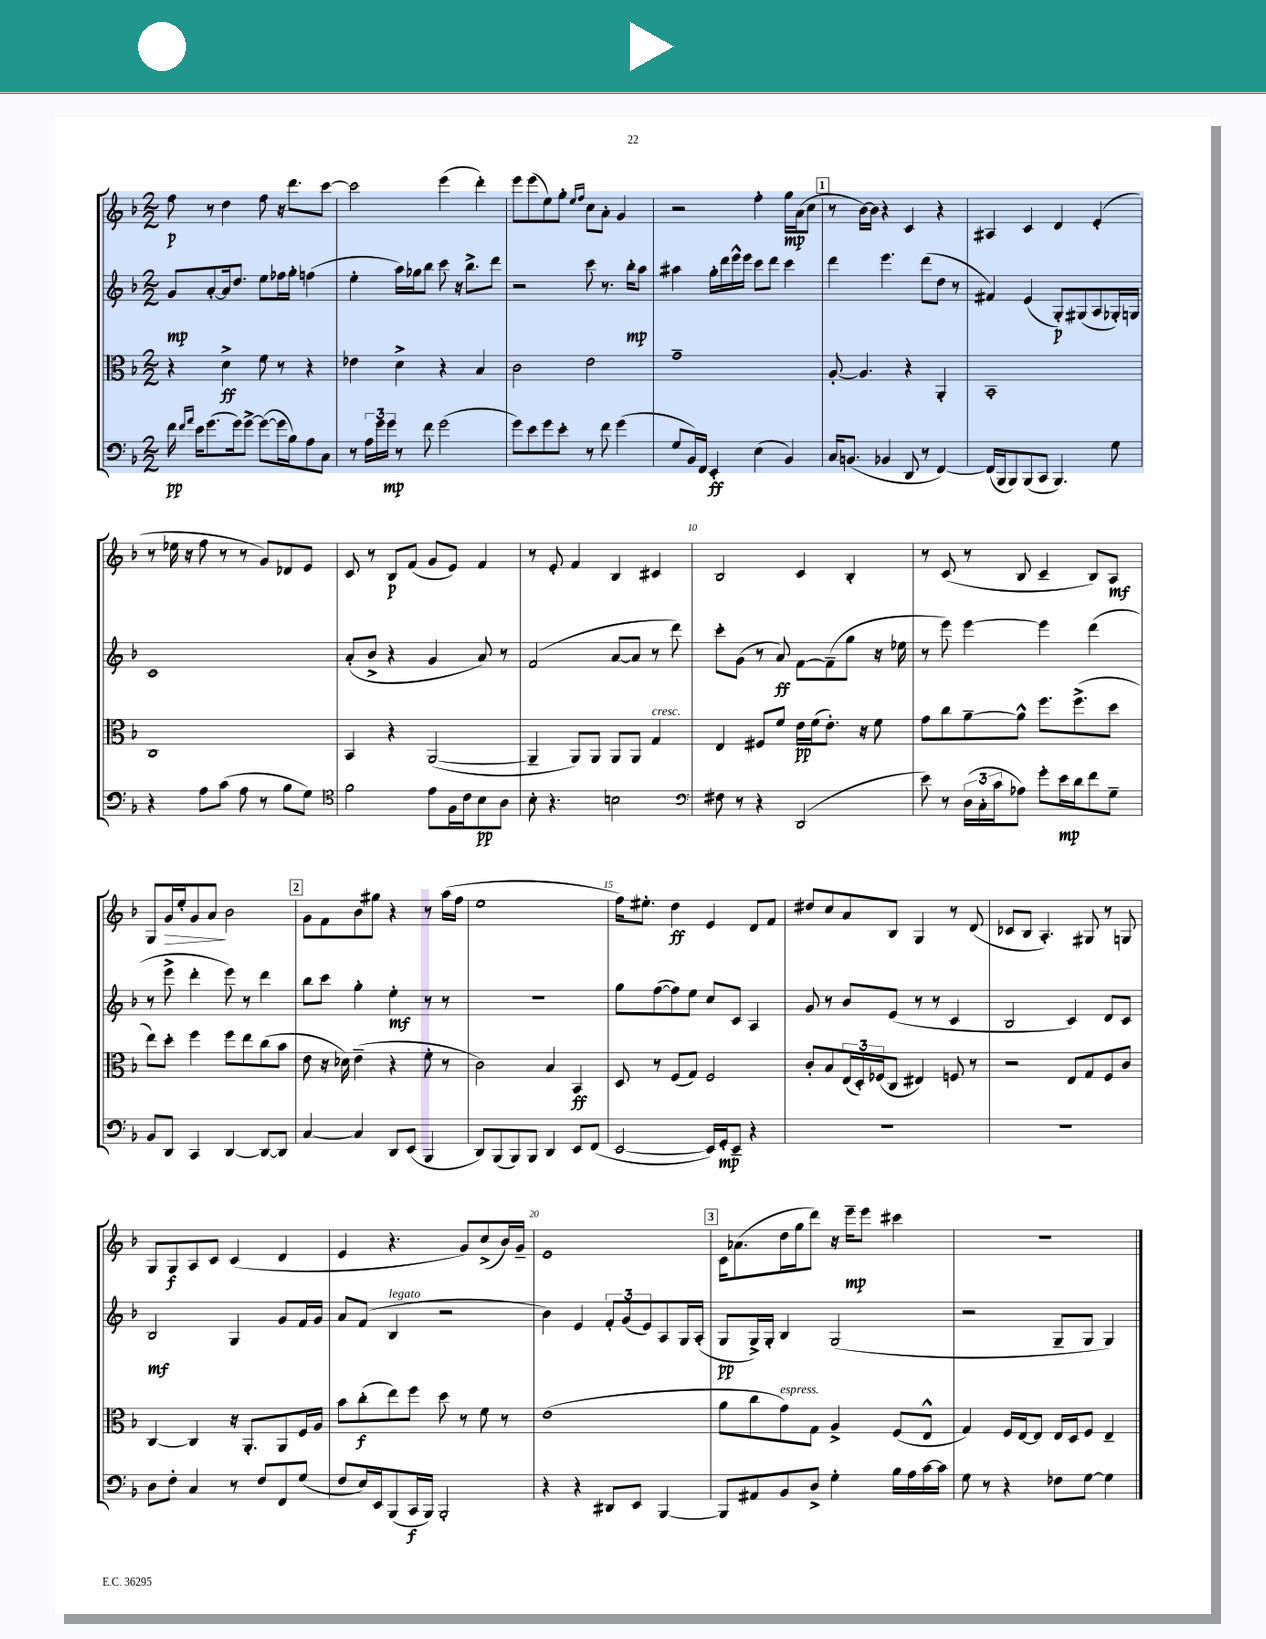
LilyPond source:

<<
\new StaffGroup <<
\new Staff = "s0" {
    \clef treble \key f \major \numericTimeSignature \time 2/2
    f''8\p r8 d''4 f''8 r16 d'''8. c'''8~ |
    c'''2 e'''4( d'''4-.) |
    e'''8 e'''8( e''8) g''8-. \grace { e''16 f''16 } c''8 a'8-. g'4 |
    r2 f''4-. g''16\mp a'16( c''8 |
    \mark \markup { \box "1" } r8 bes'16~) bes'16 r4 c'4 r4 |
    ais4 c'4 d'4 e'4-.( |
    r8 ees''16 r16 f''8 r8 r8 g'8) des'8 e'8 |
    c'8 r8 bes8\p f'8( g'8 e'8) f'4 |
    r8 e'8-. f'4 bes4 cis'4 |
    bes2 c'4 bes4-. |
    r8 c'8( r8 bes8 c'4-- bes8) a8\mf |
    g8 g'16\> e''16-. g'8 a'8\! bes'2 |
    \mark \markup { \box "2" } g'8 f'8 bes'8 gis''8 r4 r8 a''16( f''16 |
    e''1 |
    f''16) eis''8.-. d''4\ff e'4 d'8 f'8 |
    dis''8 c''8 a'8 bes8 g4 r8 d'8( |
    ces'8 bes8 a4.-.) gis8 r8 g8 |
    g8 g8\f a8 c'8 c'4( d'4 |
    e'4 r4. g'8) c''8->( bes'16) g'16-- |
    e'1 |
    \mark \markup { \box "3" } c'16 aes'8.( d''16 g''16 d'''8) r16 e'''16--\mp e'''8 cis'''4 |
    R1 \bar "|." |
}
\new Staff = "s1" {
    \clef treble \key f \major \numericTimeSignature \time 2/2
    g'8\mp a'8~-. a'16 d''8. e''8 fes''16 g''16-. f''4( |
    e''4-. a''16) ges''16 bes''8 c'''8 r16 bes''8.-> d'''8 |
    r2 c'''8 r8. bes''16-.\mp a''8 |
    ais''4 g''16-. d'''16 e'''16-^ e'''16 c'''8 d'''8 c'''4 |
    \mark \markup { \box "1" } d'''4 e'''4. d'''8( d''8 r8 |
    fis'4) e'4( g8-.\p) gis8( a8 ges16-.) g16 |
    c'1 |
    a'8-.( bes'8-> r4 g'4 a'8) r8 |
    f'2( a'8~ a'8 r8 d'''8) |
    c'''8-. g'8( r8 a'8\ff) f'8~ f'8--( g''8 r16 ees''16 |
    r8 e'''8) e'''4~ e'''4 d'''4( |
    r8 e'''8-> d'''4-. e'''8) r8 d'''4 |
    \mark \markup { \box "2" } bes''8 c'''8 g''4-. e''4-.\mf r8 r8 |
    R1 |
    g''8 f''8~( f''8) e''8 c''8 c'8 a4 |
    g'8 r8 bes'8 e'8( r8 r8 c'4 |
    bes2 c'4) d'8 c'8 |
    bes2\mf g4 g'8 f'16 g'16 |
    a'8 f'8( bes4^\markup { \italic "legato" } r2 |
    bes'4) e'4 \tuplet 3/2 { f'8-. g'8( e'8) } a8 g16 a16-.( |
    \mark \markup { \box "3" } g8\pp g16->) g16-. bes4 g2( |
    r2 g8-- g8 g4) \bar "|." |
}
\new Staff = "s2" {
    \clef alto \key f \major \numericTimeSignature \time 2/2
    r4 d'4->\ff f'8 r8 r4 |
    ees'4 d'4-> r4 bes4 |
    c'2 e'2 |
    g'1-- |
    \mark \markup { \box "1" } a8~-. a4. r4 a,4-. |
    bes,1-. |
    c1 |
    bes,4 r4 a,2~( |
    a,4-- a,8) a,8 a,8 a,8 g4^\markup { \italic "cresc." } |
    e4 fis8 f'8 e'16\pp f'16( e'8.-.) r16 f'8 |
    g'8 c''8 a'8~-- a'8-^ f''8. f''8.->( d''8 |
    e''8) d''8-. f''4 f''8 e''8 c''8( bes'8 |
    \mark \markup { \box "2" } e'8 r16 des'16) e'4--( r4 f'8-. r8 |
    c'2) bes4 bes,4\ff |
    d8 r8 f8( g8) f2 |
    c'8-. bes8 \tuplet 3/2 { e16( d16-.) fes16( } c8 eis4) f8 r8 |
    r2 e8 g8 f8 c'8 |
    c4~ c4 r16 a,8.-. a,8 f16 a16 |
    bes'8 c''8-.\f( e''8) f''8 d''8 r8 f'8 r8 |
    e'1( |
    \mark \markup { \box "3" } a'8 c''8 g'8^\markup { \italic "espress." }) g8 a4-> f8( e8-^ |
    g4) f16 e16~ e8 e16 d16 f8 e4-- \bar "|." |
}
\new Staff = "s3" {
    \clef bass \key f \major \numericTimeSignature \time 2/2
    f'16\pp \grace { f'16 a'16 } e'16 g'8.( g'16) g'8~-> g'8~( g'16 bes16) a8 c8 |
    r8 \tuplet 3/2 { a16 g'16 g'16\mp } r8 f'8 g'2( |
    g'8) e'8 g'8 e'8-. r8 f'8 g'4( |
    g8 bes,16) f,16 e,4-.\ff e4( bes,4) |
    \mark \markup { \box "1" } c16 b,8.( bes,4 d,8 r8 f,4~) |
    f,16( bes,,16 bes,,8) bes,,8( c,8 bes,,4.) g8 |
    r4 a8 c'8( a8 r8 bes8 g8) |
    \clef tenor f'2 e'8 f16 c'16 bes8\pp a8 |
    bes8-. r4. b2 |
    \clef bass fis8 r8 r4 d,2( |
    e'8) r8 \tuplet 3/2 { d16( c16-. c'16 } aes8) g'8-. e'16\mp d'16 f'8 g8-- |
    bes,8 d,8 c,4 d,4~ d,8~ d,8 |
    \mark \markup { \box "2" } c4~ c4 d,8 e,8( bes,,4 |
    d,8) bes,,8( bes,,8) bes,,8 d,4 e,8 f,8( |
    e,2~ e,16) g,16-.\mp e,8-- r4 |
    R1 |
    R1 |
    d8 f8-. c4 r8 f8 f,8 g8( |
    f8 e16) e,16 bes,,8( c,16\f bes,,16) bes,,2-. |
    r4 r4 dis,8 e,8 bes,,4~ |
    \mark \markup { \box "3" } bes,,8 ais,8 bes,8 d8-> g4-. bes16 a16 c'16~ c'16 |
    g8 r8 r4 fes8 g8~ g4 \bar "|." |
}
>>
>>
\layout { \context { \Score \override BarNumber.break-visibility = ##(#f #t #t) barNumberVisibility = #(every-nth-bar-number-visible 5) } }
